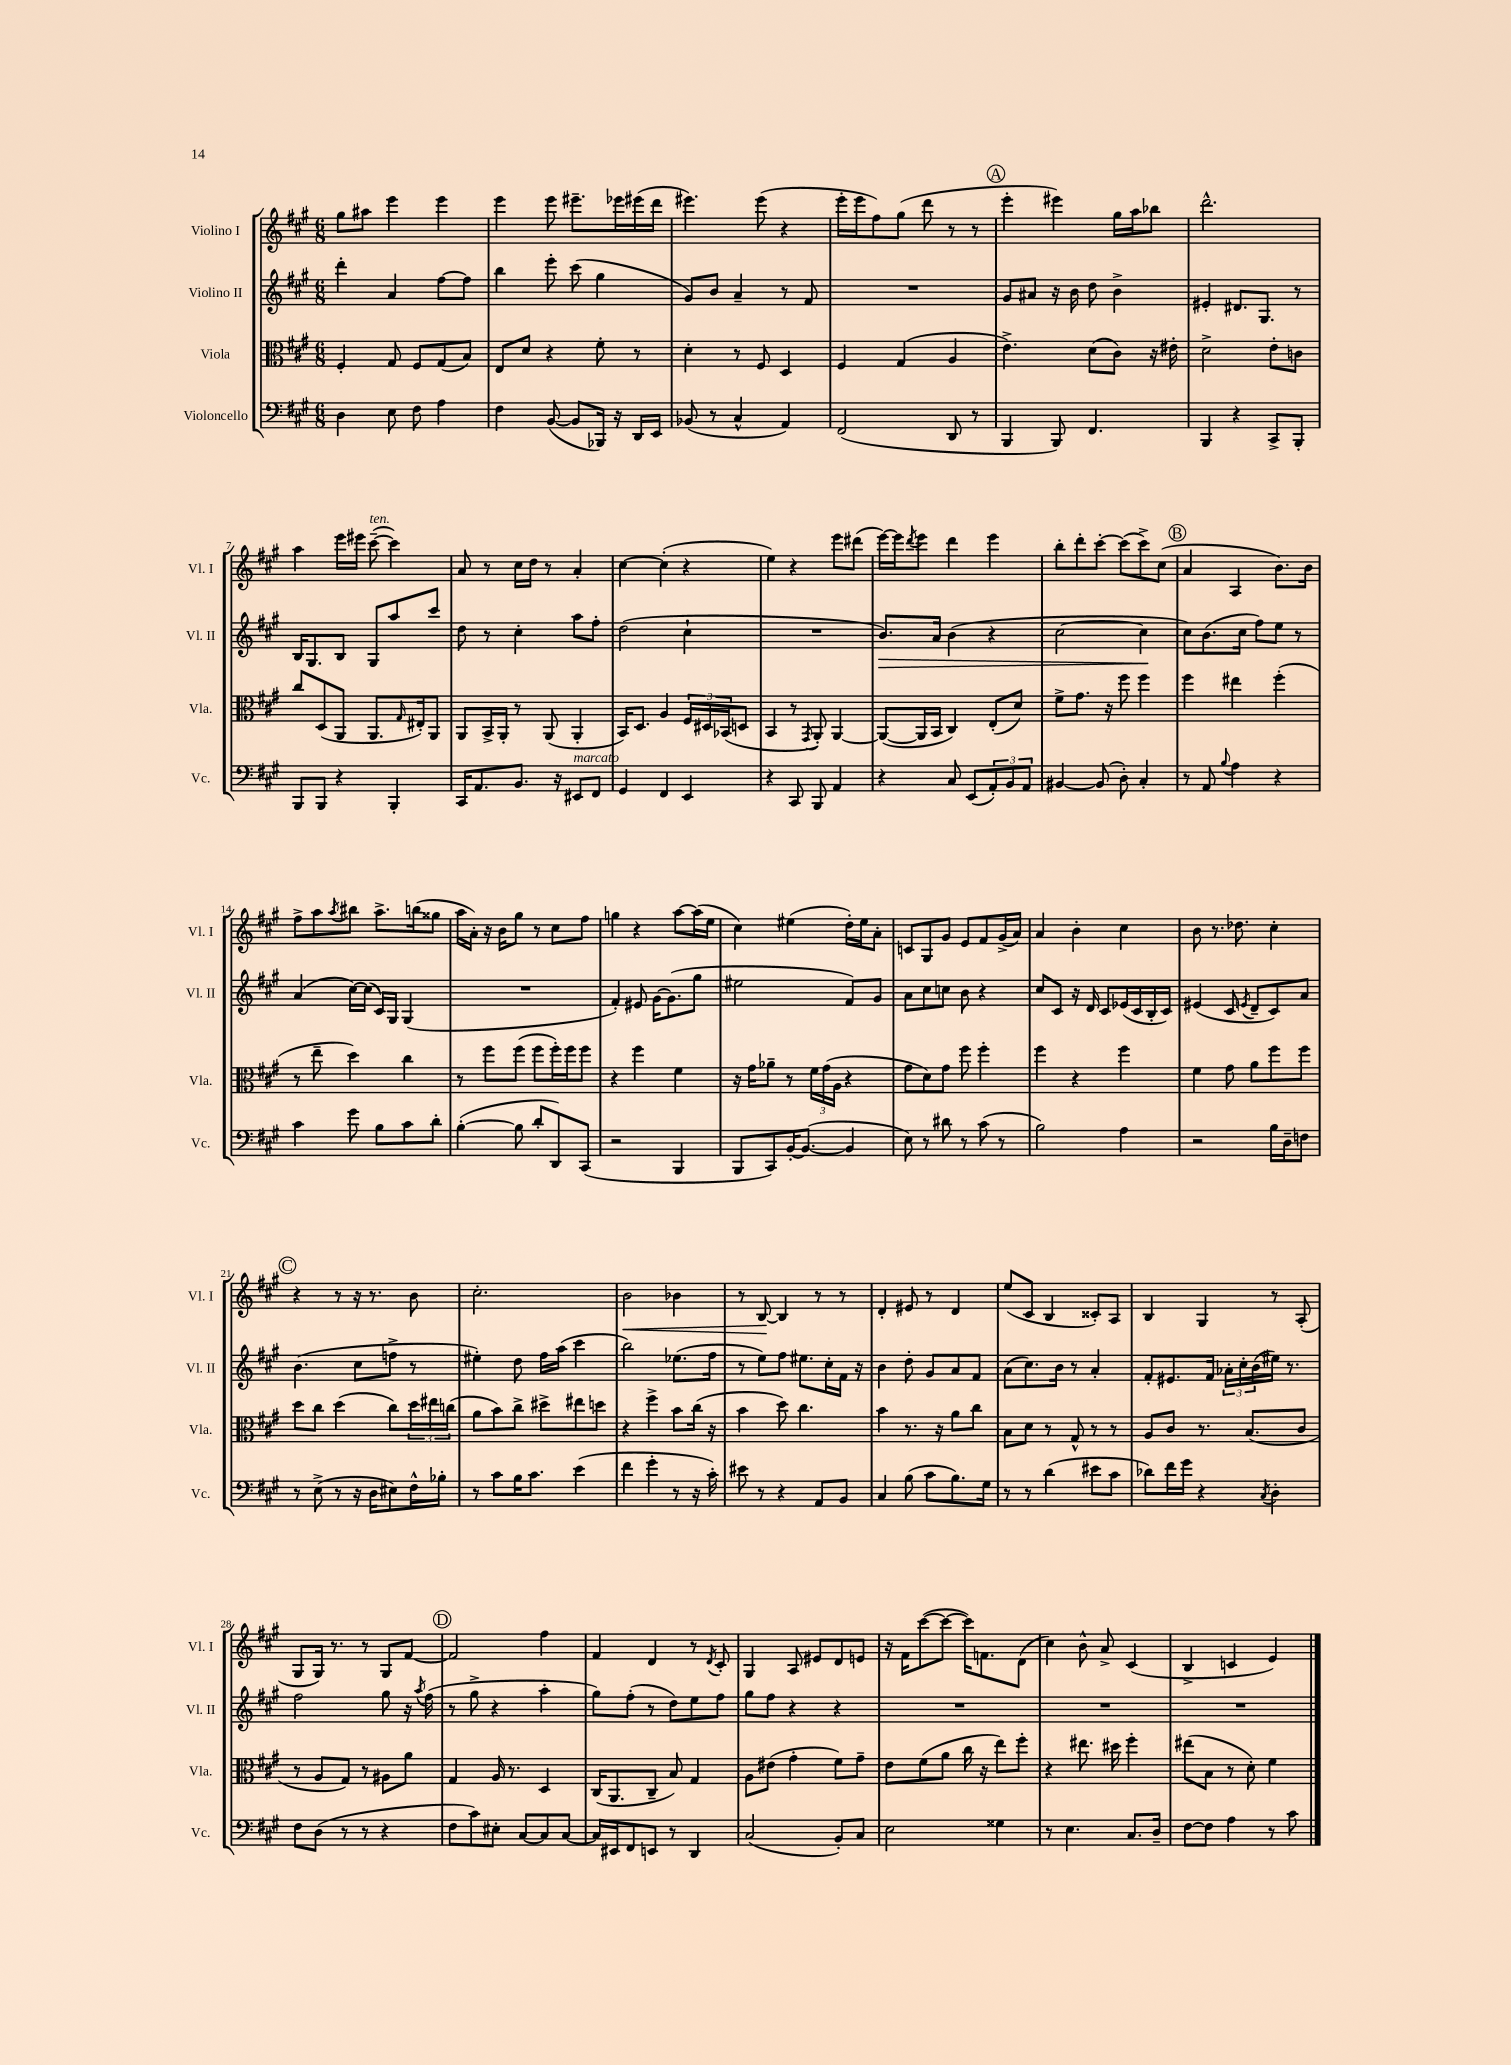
<<
\new StaffGroup <<
\new Staff = "s0" \with { instrumentName = "Violino I" shortInstrumentName = "Vl. I" } {
    \clef treble \key a \major \numericTimeSignature \time 6/8
    gis''8 ais''8 e'''4 e'''4 |
    e'''4 e'''8 eis'''8.-- ees'''16 eis'''16( d'''16 |
    eis'''4.) eis'''8( r4 |
    e'''16-. e'''16 fis''8) gis''8( d'''8 r8 r8 |
    \mark \markup { \circle "A" } e'''4-. eis'''4) gis''16 a''16 bes''8 |
    d'''2.-^ |
    a''4 e'''16 eis'''16 cis'''8~--^\markup { \italic "ten." }( cis'''4) |
    a'8 r8 cis''16 d''16 r8 a'4-. |
    cis''4~ cis''4-.( r4 |
    e''4) r4 e'''8 dis'''8( |
    e'''16~) e'''16 \acciaccatura { d'''8 } e'''8 d'''4 e'''4 |
    b''8-. d'''8-. cis'''8~-. cis'''8( cis'''8->) cis''8( |
    \mark \markup { \circle "B" } a'4 a4 b'8.) b'16 |
    fis''8-> a''8 \acciaccatura { a''8 } bis''8 a''8.-> b''16( gisis''8 |
    a''16 a'16-.) r16 b'16 gis''8 r8 cis''8 fis''8 |
    g''4 r4 a''8~ a''16( e''16 |
    cis''4) eis''4( d''16-.) eis''16 a'8-. |
    c'8 gis8 gis'8 e'8 fis'8 gis'16->( a'16) |
    a'4 b'4-. cis''4 |
    b'8 r8. des''8. cis''4-. |
    \mark \markup { \circle "C" } r4 r8 r16 r8. b'8 |
    cis''2.-. |
    b'2\< bes'4 |
    r8 b8~\! b4 r8 r8 |
    d'4-. eis'8 r8 d'4 |
    e''8( cis'8 b4 cisis'8-.) a8 |
    b4 gis4 r8 a8-.( |
    gis8 gis16) r8. r8 gis8 fis'8~ |
    \mark \markup { \circle "D" } fis'2 fis''4 |
    fis'4 d'4 r8 \acciaccatura { d'8 } cis'8-. |
    gis4 a8 eis'8 d'8 e'8 |
    r16 fis'16 cis'''8~( cis'''8~ cis'''16) f'8. d'8( |
    cis''4) b'8-^ a'8-> cis'4( |
    b4-> c'4 e'4) \bar "|." |
}
\new Staff = "s1" \with { instrumentName = "Violino II" shortInstrumentName = "Vl. II" } {
    \clef treble \key a \major \numericTimeSignature \time 6/8
    d'''4-. a'4 fis''8~ fis''8 |
    b''4 e'''8-. cis'''8( gis''4 |
    gis'8) b'8 a'4-- r8 fis'8 |
    R2. |
    \mark \markup { \circle "A" } gis'8 ais'8 r16 b'16 d''8 b'4-> |
    eis'4-. dis'8. gis8. r8 |
    b16 gis8. b8 gis8 a''8 cis'''8 |
    d''8 r8 cis''4-. a''8 fis''8-. |
    d''2( cis''4-! |
    R2. |
    b'8.\>) a'16 b'4( r4 |
    cis''2~ cis''4\! |
    \mark \markup { \circle "B" } cis''8) b'8.( cis''16 fis''8) e''8 r8 |
    a'4( cis''16~) cis''16( cis'16) gis16 gis4( |
    R2. |
    fis'4-.) eis'8 gis'16~ gis'8.( gis''8 |
    eis''2 fis'8) gis'8 |
    a'8 cis''8 c''8 b'8 r4 |
    cis''8 cis'8 r16 d'16 cis'8 ees'16( cis'16 b16-. cis'16) |
    eis'4( cis'8 \acciaccatura { e'8 } d'8-- cis'8) a'8 |
    \mark \markup { \circle "C" } b'4.( cis''8 f''8-> r8 |
    eis''4-.) d''8 fis''16 a''16( cis'''4 |
    b''2) ees''8.( fis''16 |
    r8 e''8) fis''8 eis''8. cis''16-. fis'16 r16 |
    b'4 d''8-. gis'8 a'8 fis'8 |
    a'8( cis''8.) b'16 r8 a'4-. |
    fis'8-. eis'8. fis'16 \tuplet 3/2 { aes'16-. cis''16-. b'16( } eis''16) r8. |
    fis''2 gis''8 r16 \acciaccatura { a''8 } fis''16( |
    \mark \markup { \circle "D" } r8 gis''8-> r4 a''4-. |
    gis''8) fis''8-.( r8 d''8) e''8 fis''8 |
    gis''8 fis''8 r4 r4 |
    R2. |
    R2. |
    R2. \bar "|." |
}
\new Staff = "s2" \with { instrumentName = "Viola" shortInstrumentName = "Vla." } {
    \clef alto \key a \major \numericTimeSignature \time 6/8
    fis4-. gis8 fis8 gis8( b8) |
    e8 d'8 r4 fis'8-. r8 |
    d'4-. r8 fis8 d4 |
    fis4 gis4( a4 |
    \mark \markup { \circle "A" } e'4.->) d'8( cis'8) r16 eis'16-. |
    d'2-> e'8-. c'8 |
    cis''8 d8( a,8 a,8. \grace { gis16 } eis16-.) a,8 |
    a,8 b,16-> a,16-. r8 a,8( a,4-. |
    b,16) d8. a4 \tuplet 3/2 { fis16 dis16 bes,16( } d8 |
    b,4 r8 \acciaccatura { gis,8 } a,8-.) a,4~ |
    a,8~( a,16 b,16 cis4) e8-.( d'8) |
    fis'8-> gis'8. r16 fis''8 fis''4 |
    \mark \markup { \circle "B" } fis''4 eis''4 fis''4-.( |
    r8 e''8-- d''4) cis''4 |
    r8 fis''8 fis''8( fis''8 fis''16-.) fis''16 fis''8 |
    r4 fis''4 fis'4 |
    r16 gis'16 aes'8-- r8 \tuplet 3/2 { fis'16 gis'16( a16 } r4 |
    gis'8 d'8) gis'8 fis''8 fis''4-. |
    fis''4 r4 fis''4 |
    fis'4 gis'8 a'8 fis''8 fis''8 |
    \mark \markup { \circle "C" } d''8 cis''8 d''4( cis''8) \tuplet 3/2 { d''16 eis''16 c''16( } |
    a'8 b'8) cis''8-> dis''8-> eis''8 d''8 |
    r4 fis''4-> b'8 cis''16( r16 |
    b'4 d''8) cis''4. |
    b'4 r8. r16 a'8 cis''8 |
    b8 d'8 r8 gis8-^ r8 r8 |
    a8 cis'8 r8. b8.( cis'8 |
    r8 a8 gis8) r8 ais8 a'8 |
    \mark \markup { \circle "D" } gis4 a16 r8. d4 |
    cis16( a,8. cis8-- b8) gis4 |
    a8 eis'8( gis'4-. fis'8) gis'8-- |
    e'8 fis'8( a'8 cis''16 r16 e''8) fis''8-. |
    r4 eis''8. dis''16 fis''4-. |
    eis''8( b8 r8 d'8-.) fis'4 \bar "|." |
}
\new Staff = "s3" \with { instrumentName = "Violoncello" shortInstrumentName = "Vc." } {
    \clef bass \key a \major \numericTimeSignature \time 6/8
    d4 e8 fis8 a4 |
    fis4 b,8~( b,8 bes,,16) r16 d,16 e,16 |
    bes,8( r8 cis4-^ a,4) |
    fis,2( d,8 r8 |
    \mark \markup { \circle "A" } b,,4 b,,8) fis,4. |
    b,,4 r4 cis,8-> b,,8-. |
    b,,8 b,,8 r4 b,,4-. |
    cis,16 a,8. b,8. r16 eis,8^\markup { \italic "marcato" } fis,8 |
    gis,4 fis,4 e,4 |
    r4 cis,8 b,,8 a,4 |
    r4 cis8 e,8( \tuplet 3/2 { a,8-.) b,8 a,8 } |
    bis,4~ bis,8( d8-.) cis4-. |
    \mark \markup { \circle "B" } r8 a,8 \appoggiatura { b8 } a4 r4 |
    cis'4 gis'8 b8 cis'8 d'8-. |
    b4~-.( b8 d'8-. d,8) cis,8( |
    r2 b,,4 |
    b,,8 cis,8) b,16~-. b,8.~( b,4 |
    e8) r8 dis'8 r8 cis'8( r8 |
    b2) a4 |
    r2 b16 d16-- f8 |
    \mark \markup { \circle "C" } r8 e8->( r8 r16 d16 eis8) fis16-^ bes16-. |
    r8 cis'8 b16 cis'8. e'4( |
    fis'4 gis'4-. r8 r16 cis'16-.) |
    eis'8 r8 r4 a,8 b,8 |
    cis4 b8( cis'8 b8.) gis16 |
    r8 r8 d'4( eis'8 cis'8 |
    des'8) fis'16 gis'16 r4 \acciaccatura { cis8 } d4-. |
    fis8 d8( r8 r8 r4 |
    \mark \markup { \circle "D" } fis8 cis'8) eis8-. cis8~ cis8 cis8~ |
    cis16 eis,16 fis,8 e,8 r8 d,4 |
    cis2( b,8-.) cis8 |
    e2 gisis4 |
    r8 e4. cis8. d16-- |
    fis8~ fis8 a4 r8 cis'8 \bar "|." |
}
>>
>>
